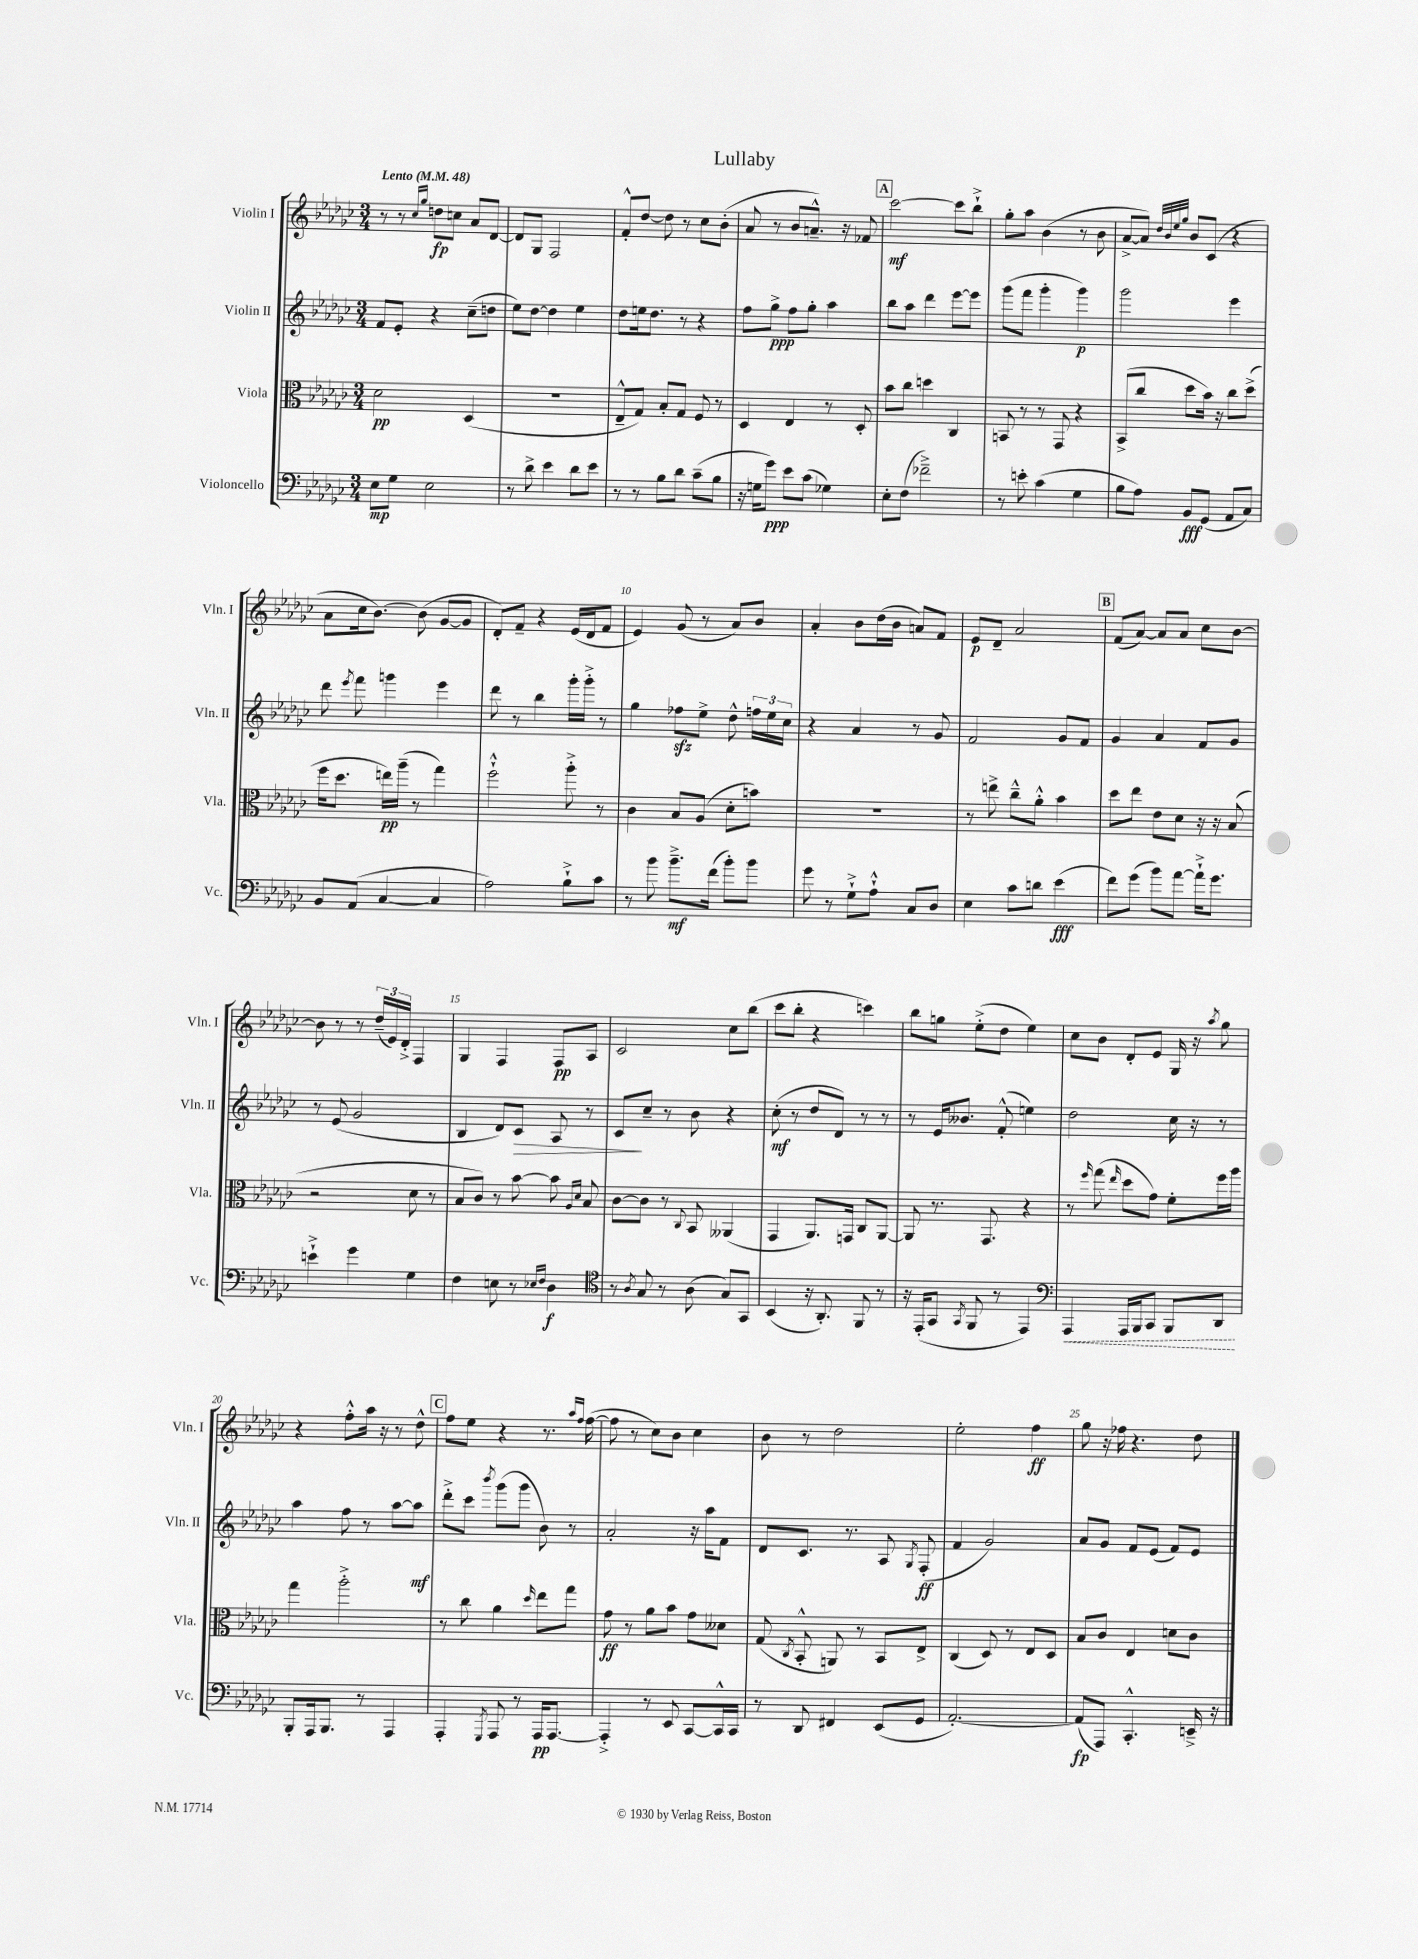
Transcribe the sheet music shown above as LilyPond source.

\header { title = "Lullaby" }
<<
\new StaffGroup <<
\new Staff = "s0" \with { instrumentName = "Violin I" shortInstrumentName = "Vln. I" } {
    \clef treble \key ges \major \numericTimeSignature \time 3/4 \tempo "Lento" 4 = 48
    \autoBeamOff r8 r8 \grace { ces''16[ ges''16] } d''8[\fp c''8] aes'8[ des'8]~ |
    des'8[ ges8] f2 |
    f'8[-.-^ des''8]~ des''8 r8 ces''8[ bes'8]-.( |
    aes'8 r8 bes'8[ a'8.]---^) r16 fes'8 |
    \mark \markup { \box "A" } ces'''2~\mf ces'''8[ bes''8]-!-> |
    ges''8[-. aes''8] bes'4( r8 bes'8 |
    aes'8[~-> aes'8]) \grace { des''32[ bes'32 ees''32 ges''32] } bes'8[ ces'8]( r4 |
    aes'8[ ces''16 bes'8.]~) bes'8( ges'8[~ ges'8] |
    des'8[-.) f'8]-- r4 ees'16[( des'16 f'8] |
    ees'4) ges'8( r8 aes'8[) bes'8] |
    aes'4-. bes'8[ des''16( bes'16] a'8[) f'8] |
    ees'8[\p des'8]-- aes'2 |
    \mark \markup { \box "B" } f'8[( aes'8]~) aes'8[ aes'8] ces''8[ bes'8]~ |
    bes'8 r8 r8 \tuplet 3/2 { des''16[--( ees'16) des'16]-.-> } f4 |
    ges4 f4 f8[\pp aes8] |
    ces'2 ces''8[ bes''8]( |
    ces'''8[ bes''8]-. r4 c'''4) |
    bes''8[ g''8] ees''8[-.->( des''8] ees''4) |
    ces''8[ bes'8] des'8[-. ees'8] ges16 r16 \acciaccatura { aes''8 } ges''8 |
    r4 f''8[-.-^ aes''16] r16 r8 des''8-^ |
    \mark \markup { \box "C" } f''8[ ees''8] r4 r8. \grace { aes''16[ f''16] } f''16~( |
    f''8 r8 ces''8[) bes'8] ces''4 |
    bes'8 r8 des''2 |
    ees''2-. f''4\ff |
    ges''8 r16 fes''16 r4. des''8 \bar "|." |
}
\new Staff = "s1" \with { instrumentName = "Violin II" shortInstrumentName = "Vln. II" } {
    \clef treble \key ges \major \numericTimeSignature \time 3/4
    \autoBeamOff f'8[ ees'8]-. r4 ces''8[--( d''8] |
    ees''8[) des''8]~ des''4 ees''4 |
    des''8[ e''16 des''8.] r8 r4 |
    f''8[ ges''8]->\ppp f''8[ ges''8]-. aes''4 |
    \mark \markup { \box "A" } bes''8[ aes''8] des'''4 ees'''8[~ ees'''8] |
    ges'''8[( f'''8] ges'''4-. ges'''4\p) |
    ges'''2 ees'''4 |
    des'''8 \acciaccatura { ees'''8 } f'''8 g'''4 ees'''4 |
    des'''8 r8 bes''4 ges'''16[-. ges'''16]-.-> r8 |
    ges''4 fes''8[\sfz ees''8]-> des''8-^ \tuplet 3/2 { f''16[ ees''16 ces''16] } |
    r4 aes'4 r8 ges'8 |
    f'2 ges'8[ f'8] |
    \mark \markup { \box "B" } ges'4 aes'4 f'8[ ges'8] |
    r8 ees'8( ges'2 |
    bes4 des'8[) ces'8]\> aes8 r8 |
    ces'8[\! ces''8]-- r8 bes'8 r4 |
    ces''8-.\mf( r8 des''8[ des'8]) r8 r8 |
    r8 ees'16[ beses'8.] f'8-.-^( e''4) |
    des''2 ces''16 r16 r8 |
    aes''4 f''8 r8 aes''8[~ aes''8]\mf |
    \mark \markup { \box "C" } des'''8[-.-> ces'''8] \acciaccatura { bes'''8 } ges'''8[( ges'''8] bes'8) r8 |
    aes'2-. r16 aes''16[ f'8] |
    des'8[ ces'8.] r8. aes8 \acciaccatura { ges8 } f8-.\ff( |
    f'4 ges'2) |
    aes'8[ ges'8] f'8[ ees'8]( f'8[) ees'8] \bar "|." |
}
\new Staff = "s2" \with { instrumentName = "Viola" shortInstrumentName = "Vla." } {
    \clef alto \key ges \major \numericTimeSignature \time 3/4
    \autoBeamOff des'2\pp des4( |
    R2. |
    ees8[---^ ges8]) bes8[-. ges8] f8 r8 |
    des4 ees4 r8 des8-. |
    \mark \markup { \box "A" } bes'8[ ces''8] d''4 ces4 |
    b,8 r8 r8 ges,8 r4 |
    bes,8[->( ces''8] des''8[ bes'16]) r16 ces''8[ des''8]->( |
    f''16[ des''8.] e''16[\pp) aes''16]--( r8 ges''4) |
    f''2-!-^ aes''8-.-> r8 |
    ces'4 bes8[ aes8]( des'8[-. b'8]) |
    R2. |
    r8 e''8-> ces''8[---^ aes'8]-.-^ bes'4 |
    \mark \markup { \box "B" } des''8[ ees''8] ees'8[ des'8] r16 r16 bes8( |
    r2 des'8 r8 |
    bes8[ ces'8]) r8 bes'8~ bes'8 \grace { aes16[ des'16] } bes8 |
    ces'8[~ ces'8] r8 \appoggiatura { ces8 } bes,8 aeses,4( |
    ges,4 aes,8.[) g,16] ces8[ aes,8]~ |
    aes,8 r8. ges,8. r4 |
    r8 \grace { f''16 } ges''8( \grace { ees''16 } des''8[ ges'8]) f'8[-. f''16 aes''16] |
    ges''4 aes''2-.-> |
    \mark \markup { \box "C" } r8 ces''8 aes'4 \grace { des''16 } ees''8[ ges''8] |
    ges'8\ff r8 aes'8[ bes'8] ges'8[ deses'8] |
    ges8( \acciaccatura { ces8 } bes,8-.-^ a,8) r8 bes,8[ ees8]-> |
    ces4( des8) r8 ees8[ des8] |
    bes8[ ces'8] ees4 d'8[ ces'8] \bar "|." |
}
\new Staff = "s3" \with { instrumentName = "Violoncello" shortInstrumentName = "Vc." } {
    \clef bass \key ges \major \numericTimeSignature \time 3/4
    \autoBeamOff ees8[\mp ges8] ees2 |
    r8 des'8-> ees'4 des'8[ ees'8] |
    r8 r8 bes8[ des'8] ces'8[--( bes8] |
    r16 g16[ ges'8]\ppp) ees'8[ ces'8]( ges4) |
    \mark \markup { \box "A" } ees8[-. f8]( fes'2--->) |
    r8 e'8-. ces'4( ges4 |
    bes8[ aes8]) bes,8[\fff ges,8]( aes,8[ ces8]) |
    bes,8[ aes,8]( ces4~ ces4 |
    aes2) bes8[-!-> ces'8] |
    r8 bes'8 bes'8.[--->\mf f'16]( bes'8[-.) bes'8] |
    ges'8 r8 ges8[-!-> aes8]-!-^ ces8[ des8] |
    ees4 ces'8[ d'8] ees'4\fff( |
    \mark \markup { \box "B" } f'8[) ges'8]( bes'8[) aes'8]~ aes'16[-!-> ges'8.] |
    e'4-!-> ges'4 ges4 |
    f4 e8 r8 \grace { ees16[ f16] } des4\f |
    \clef tenor r8 \acciaccatura { aes8 } ges8 r8 aes8( ges8[) ges,8] |
    bes,4( r16 aes,8.-.) f,8 r8 |
    r16 ees,16[-.( ges,8] \acciaccatura { ges,8 } f,8 r8 ees,4) |
    \clef bass \once \override Hairpin.style = #'dashed-line aes,,4\< aes,,16[ bes,,16 ces,8] bes,,8[ des,8]\! |
    bes,,8[-. aes,,16 bes,,8.] r8 aes,,4 |
    \mark \markup { \box "C" } aes,,4-. \acciaccatura { ges,,8 } aes,,8 r8 aes,,16[\pp aes,,8.]~ |
    aes,,4-.-> r8 ees,8 ces,8[~ ces,16-^ ces,16] |
    r8 des,8 fis,4 ees,8[( ges,8] |
    aes,2.~-.) |
    aes,8[\fp( aes,,8]) ces,4.-.-^ e,16---> r16 \bar "|." |
}
>>
>>
\layout { \context { \Score \override BarNumber.break-visibility = ##(#f #t #t) barNumberVisibility = #(every-nth-bar-number-visible 5) } }
